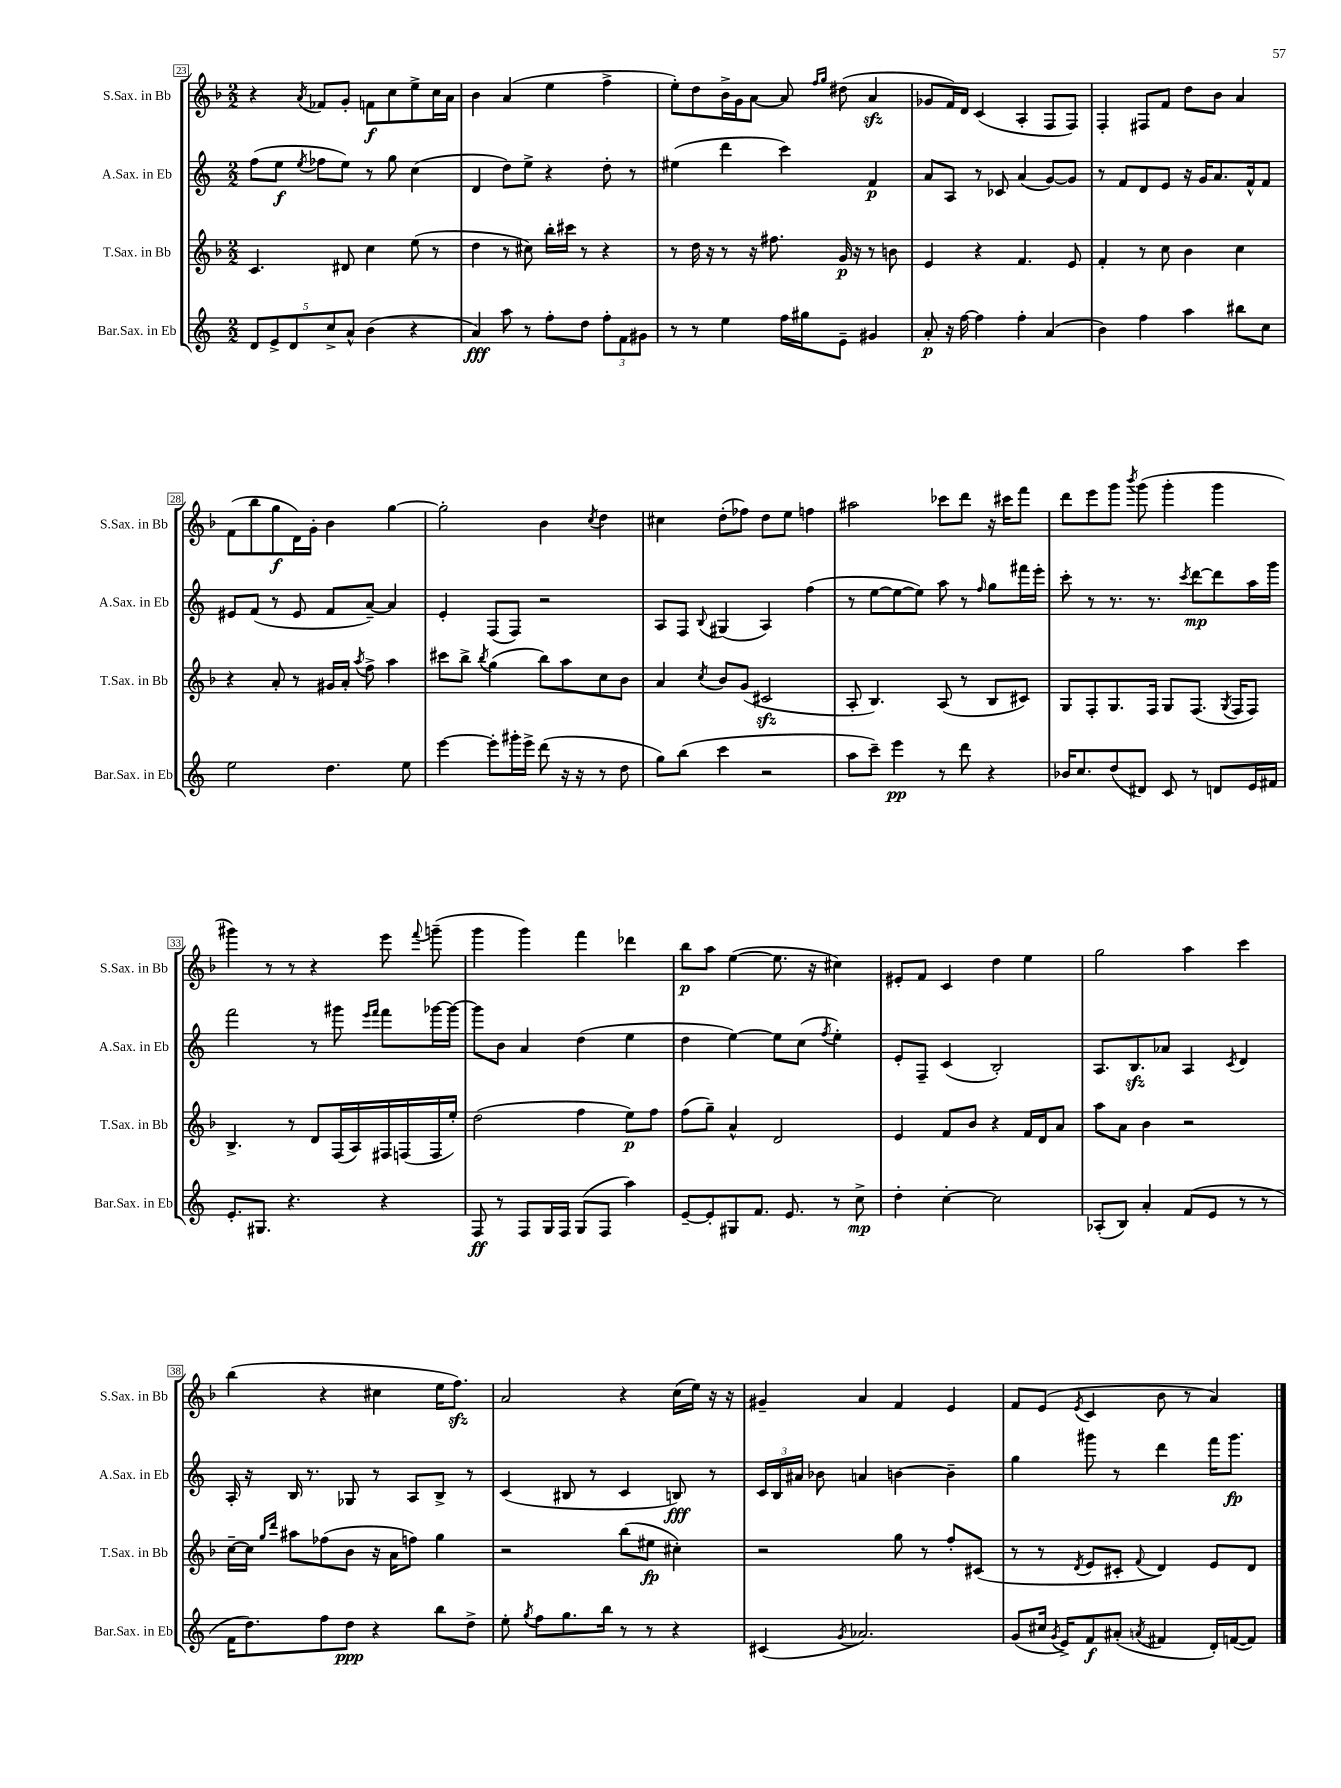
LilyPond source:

<<
\new StaffGroup <<
\new Staff = "s0" \with { instrumentName = "S.Sax. in Bb" shortInstrumentName = "S.Sax. in Bb" } {
    \clef treble \key f \major \numericTimeSignature \time 2/2
    \autoBeamOff r4 \acciaccatura { a'8 } fes'8[ g'8]-. f'8[\f c''8 e''8-> c''16 a'16] |
    bes'4 a'4( e''4 f''4-> |
    e''8[-.) d''8 bes'16-> g'16 a'8]~ a'8 \grace { f''16[ g''16] } dis''8( a'4\sfz |
    ges'8[ f'16) d'16] c'4( a4-. f8[ f8]) |
    f4-. fis8[ f'8] d''8[ bes'8] a'4 |
    f'8[( bes''8 g''8\f d'16) g'16]-. bes'4 g''4~ |
    g''2-. bes'4 \acciaccatura { c''8 } d''4 |
    cis''4 d''8[-.( fes''8]) d''8[ e''8] f''4 |
    ais''2 ces'''8[ d'''8] r16 cis'''16[ f'''8] |
    d'''8[ e'''8 g'''8] \acciaccatura { bes'''8 } g'''8( g'''4-. g'''4 |
    gis'''4) r8 r8 r4 e'''8 \appoggiatura { f'''8 } g'''8--( |
    g'''4 g'''4) f'''4 des'''4 |
    bes''8[\p a''8] e''4~( e''8. r16 cis''4) |
    eis'8[-. f'8] c'4 d''4 e''4 |
    g''2 a''4 c'''4 |
    bes''4( r4 cis''4 e''16[ f''8.]\sfz) |
    a'2 r4 c''16[( e''16]) r16 r16 |
    gis'4-- a'4 f'4 e'4 |
    f'8[ e'8]( \acciaccatura { e'8 } c'4 bes'8 r8 a'4) \bar "|." |
}
\new Staff = "s1" \with { instrumentName = "A.Sax. in Eb" shortInstrumentName = "A.Sax. in Eb" } {
    \clef treble \key c \major \numericTimeSignature \time 2/2
    \autoBeamOff f''8[( e''8]\f \acciaccatura { e''8 } fes''8[ e''8]) r8 g''8 c''4( |
    d'4 d''8[) e''8]-> r4 d''8-. r8 |
    eis''4( d'''4 c'''4) f'4\p |
    a'8[ a8] r8 ces'8 a'4( g'8[~) g'8] |
    r8 f'8[ d'8 e'8] r16 g'16[ a'8. f'16-^ f'8] |
    eis'8[ f'8]( r8 eis'8 f'8[ a'8]~--) a'4 |
    e'4-. f8[( f8]) r2 |
    a8[ f8] \appoggiatura { b8 } gis4( a4) f''4( |
    r8 e''8[~ e''8~ e''8]) a''8 r8 \grace { f''16 } g''8[ fis'''16 e'''16]-. |
    c'''8-. r8 r8. r8. \acciaccatura { c'''8 } d'''8[~\mp d'''8 a''16 g'''16] |
    f'''2 r8 gis'''8 \grace { e'''16[ f'''16] } f'''8[ ges'''16~ ges'''16]~ |
    ges'''8[ b'8] a'4 d''4( e''4 |
    d''4 e''4~) e''8[ c''8]( \acciaccatura { f''8 } e''4-.) |
    e'8[-. f8]-- c'4( b2-.) |
    a8.[ b8.\sfz aes'8] a4 \acciaccatura { c'8 } d'4 |
    a16-. r16 b16 r8. ges8 r8 a8[ b8]-> r8 |
    c'4( bis8 r8 c'4 b8\fff) r8 |
    \tuplet 3/2 { c'16[ b16 ais'16] } bes'8 a'4 b'4~ b'4-- |
    g''4 gis'''8 r8 d'''4 f'''16[ gis'''8.]\fp \bar "|." |
}
\new Staff = "s2" \with { instrumentName = "T.Sax. in Bb" shortInstrumentName = "T.Sax. in Bb" } {
    \clef treble \key f \major \numericTimeSignature \time 2/2
    \autoBeamOff c'4. dis'8 c''4 e''8( r8 |
    d''4 r8 cis''8) bes''16[-. cis'''16] r8 r4 |
    r8 d''16 r16 r8 r16 fis''8. g'16\p r16 r8 b'8 |
    e'4 r4 f'4. e'8 |
    f'4-. r8 c''8 bes'4 c''4 |
    r4 a'8-. r8 gis'16[ a'16]-. \acciaccatura { a''8 } f''8-> a''4 |
    cis'''8[ bes''8]-> \acciaccatura { bes''8 } g''4( bes''8[) a''8 c''8 bes'8] |
    a'4 \acciaccatura { c''8 } bes'8[ g'8]( cis'2\sfz |
    a8-. bes4.) a8( r8 bes8[ cis'8]) |
    g8[ f8-. g8. f16] g8[ f8.]( \acciaccatura { g8 } f16[ f8]) |
    bes4.-> r8 d'8[ f16( a16) fis16 f16( f16 e''16]-.) |
    d''2( f''4 e''8[\p) f''8] |
    f''8[( g''8]--) a'4-^ d'2 |
    e'4 f'8[ bes'8] r4 f'16[ d'16 a'8] |
    a''8[ a'8] bes'4 r2 |
    c''16[~-- c''16] \grace { g''16[ d'''16] } ais''8[ fes''8( bes'8] r16 a'16[ f''8]) g''4 |
    r2 bes''8[( eis''8]\fp cis''4-.) |
    r2 g''8 r8 f''8[-. cis'8]( |
    r8 r8 \acciaccatura { d'8 } e'8[ cis'8]-. \appoggiatura { f'8 } d'4) e'8[ d'8] \bar "|." |
}
\new Staff = "s3" \with { instrumentName = "Bar.Sax. in Eb" shortInstrumentName = "Bar.Sax. in Eb" } {
    \clef treble \key c \major \numericTimeSignature \time 2/2
    \autoBeamOff \tuplet 5/4 { d'8[ e'8-> d'8 c''8-> a'8]-^ } b'4( r4 |
    a'4\fff) a''8 r8 f''8[-. d''8] \tuplet 3/2 { f''8[-. f'8 gis'8] } |
    r8 r8 e''4 f''16[ gis''16 e'8]-- gis'4 |
    a'8-.\p r16 f''16~ f''4 f''4-. a'4( |
    b'4) f''4 a''4 bis''8[ c''8] |
    e''2 d''4. e''8 |
    e'''4~ e'''8[-. gis'''16-. e'''16]-> d'''8( r16 r16 r8 d''8 |
    g''8[) b''8]( c'''4 r2 |
    a''8[ c'''8]--) e'''4\pp r8 d'''8 r4 |
    bes'16[ c''8. d''8( dis'8]) c'8 r8 d'8[ e'16 fis'16] |
    e'8.[-. gis8.] r4. r4 |
    f8\ff r8 f8[ g16 f16] g8[( f8] a''4) |
    e'8[~-- e'8-. gis8 f'8.] e'8. r8 c''8->\mp |
    d''4-. c''4~-. c''2 |
    aes8[-.( b8]) a'4-. f'8[( e'8] r8 r8 |
    f'16[ d''8.) f''8 d''8]\ppp r4 b''8[ d''8]-> |
    e''8-. \acciaccatura { g''8 } f''8[ g''8. b''16] r8 r8 r4 |
    cis'4( \acciaccatura { g'8 } aes'2.) |
    g'8[( cis''16] \acciaccatura { g'8 } e'16[->) f'8\f ais'8]-.( \acciaccatura { a'8 } fis'4 d'16[-.) f'16~( f'8]) \bar "|." |
}
>>
>>
\layout { \context { \Score currentBarNumber = #23 \override BarNumber.stencil = #(make-stencil-boxer 0.1 0.3 ly:text-interface::print) } }
